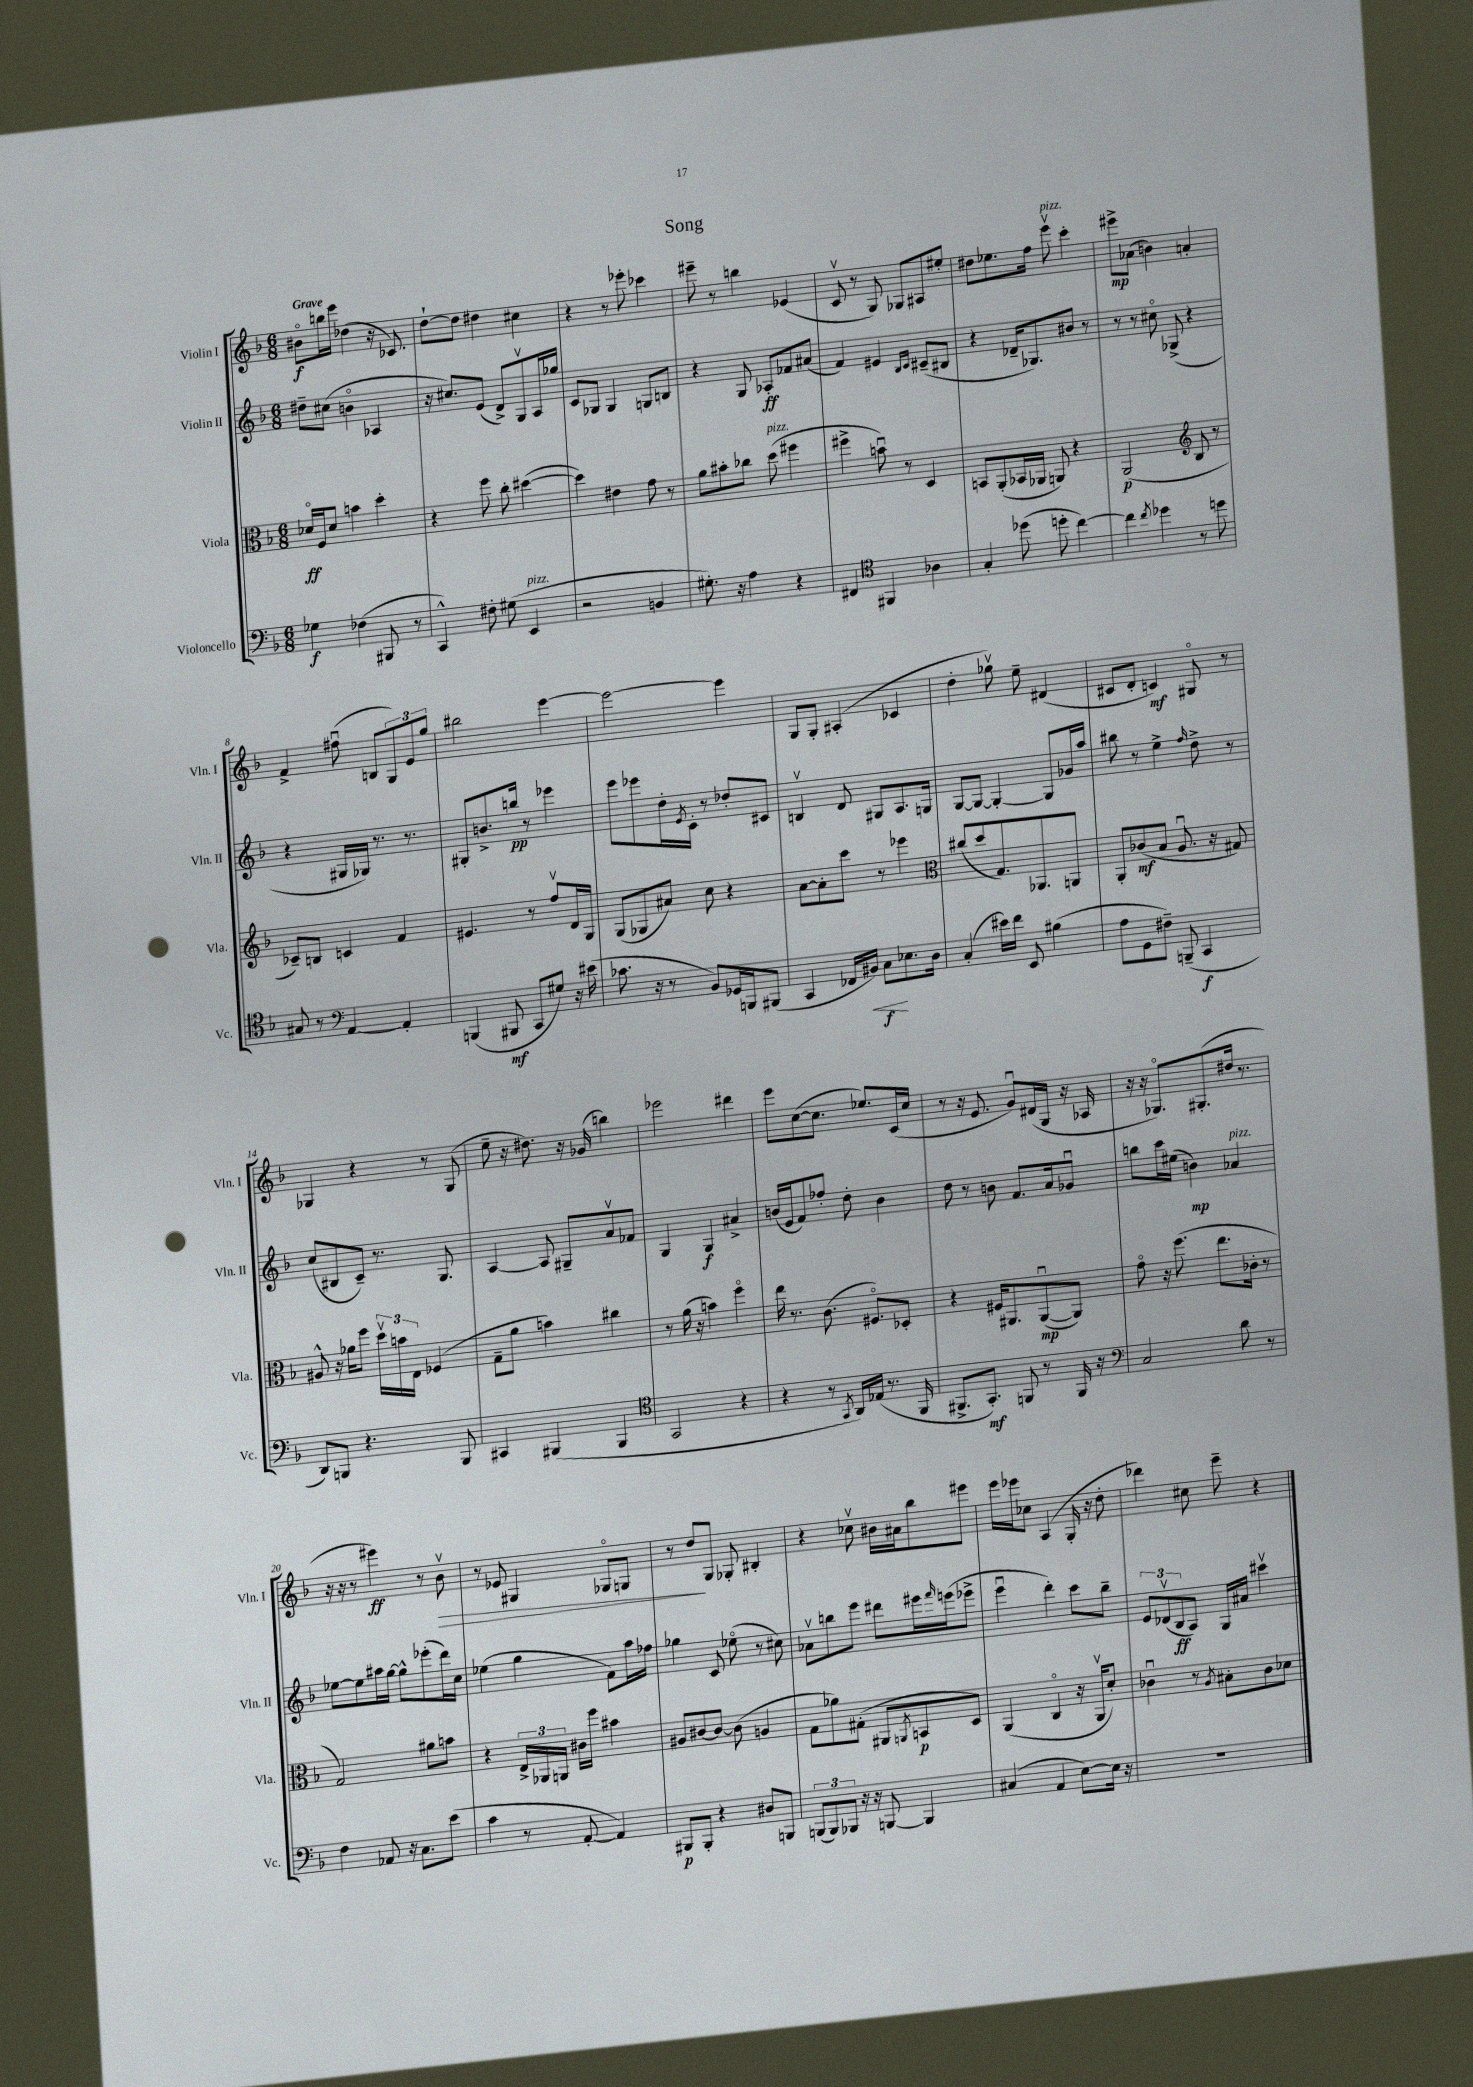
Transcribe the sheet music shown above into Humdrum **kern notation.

**kern	**kern	**kern	**kern
*staff4	*staff3	*staff2	*staff1
*clefF4	*clefC3	*clefG2	*clefG2
*k[b-]	*k[b-]	*k[b-]	*k[b-]
*M6/8	*M6/8	*M6/8	*M6/8
4G-\	16d-o/LL	8dd#~\L	8b#o\L
.	16F/J	.	.
.	8d-/J	(8cc#\J	16bb\L
.	.	.	16eee\JJ
(4F-\	4b\	4bo\	(4dd-\
8BBB#/	4dd'\	4A-/	16r
.	.	.	8.c-/)
8r	.	.	.
=	=	=	=
4CC^^/)	4r	16r	[8dd`\L
.	.	8.cc#/L)	.
.	.	.	8dd\]J
8F#'\	8ff\	(8e/J	4dd#\
(8G#\	8cc'\	8d^/L)	.
4EE/	([4dd#\	8Gv/	4cc#\
.	.	16A/L	.
.	.	16gg-/JJ	.
=	=	=	=
2r	4dd#\])	8c/L	4r
.	.	8G-/J	.
.	4e#\	4G-/	8r
.	.	.	8eee-'\
4BB/	8g\	8G/L	4ccc-\
.	8r	8B/J	.
=	=	=	=
8.G#'\)	8a\L	4r	8eee#~\
.	8b#'\	.	8r
16r	.	.	.
4A\	8cc-\J	8G/	4bb\
.	(8dd\	8A-'/L	.
4r	4ff#\	8f-/	(4e-/
.	.	(8a#/J	.
=	=	=	=
4FF#/	4ff#^\	4f/)	8cv/
.	.	.	8r
*clefC4	*	*	*
4FF#/	8bu\)	4e#/	8G/)
.	8r	.	8G-/L
.	.	16qqB-/LL	.
.	.	16qqc/JJ	.
4A-\	4D/	(8c#~/L	8A#/
.	.	8B#/J	8ee#'/J
=	=	=	=
4G'/	8BB/L	4r	8dd#\L
.	(8AA'/	.	8.ee-\
(8dd-\	16BB-/L	16d-~/LK	.
.	16AA-/JJ	8.G-/)	16ff\Jk
8dd'\	8AA/)	.	8eeev\
[4cc\)	4r	8b#/J	4ccc'\
.	.	8r	.
=	=	=	=
4cc\]	(2AA/	8r	8eee#^\L
.	.	8r	(8a-\J
8qcc/	.	.	.
4dd-\	.	8cc#o\	4b\)
.	.	(8G-^/	.
*	*clefG2	*	*
8r	8B-/	4r	4a'/
8dd\	8r	.	.
=	=	=	=
8G#/	8c-~/L)	4r	4f^/
8r	8B/J	.	.
*clefF4	*	*	*
[4AA/	4c/	16G#/LL	(8ff#u\
.	.	16G-/JJ)	.
.	.	8.r	8B/L
4AA'/]	4f/	.	12G/)
.	.	8.r	.
.	.	.	12e/
.	.	.	12gg/J
=	=	=	=
(4BBB/	4.e#/	8G#'/L	2bb#\
.	.	8.b^/	.
8BBB#/	.	.	.
.	.	16bb/Jk	.
8CC/L	8r	8r	.
8G#/J)	8ffv/L	4eee-\	[4eee\
16r	16d/L	.	.
(16e#\	16G/JJ	.	.
=	=	=	=
8.c-\	(8G/L	8eee\L	2eee\_
.	8G-/	8eee-\	.
16r	.	.	.
8r	8a#/J)	16dd'\L	.
.	.	8qe/	.
.	.	16c'\JJ	.
8BB-/L)	8cc\	8r	.
16GG-/L	4r	8dd-'/L	4eee\]
16BBB/J	.	.	.
(8BBB#/J	.	8c#/J	.
=	=	=	=
4CC/	[8a\L	4Bv/	8G/L
.	8a'\]	.	8G'/J
16FF-/LL	8ccc\J	8d/	(4A#'/
16BB#/JJ)	.	.	.
8C\L	8r	8G#/L	.
8.E-\	4eee-\	8.A/	4c-/
16D\Jk	.	16G/Jk	.
=	=	=	=
*	*clefC3	*	*
(4C'/	(8cc#/L	[8G/L	4dd'\
.	8dd/	8G/_J	.
16e#\LL)	8.G/)	4G'/_	8gg-v\)
16f\JJ	.	.	.
8EE/	.	.	8ee~\
.	8.AA-/	.	.
(4B#\	.	8G/]L	(4d#/
.	8AA/J	16g-/L	.
.	.	16aa/JJ	.
=	=	=	=
8A\L	8AA'/L	8bb#\	8c#/L
8GG\	(8c-/	8r	8d'/J
8F#~\J)	8B-/J	4ee^\	4c/)
(8BBB~/	8.Au/	.	.
.	.	16qqff/	.
4CC/	.	8dd^\	8G#o/
.	16r	.	.
.	8G#/)	8r	8r
=	=	=	=
8DD/L)	8A#^^/	(8cc/L	4G-/
8BBB/J	16r	8B#/	.
.	16a-\LK	.	.
4.r	8ff\J	8c~/J)	4r
.	24ddv\LL	8.r	.
.	24b\	.	.
.	24E\JJ	.	.
.	(4F-/	.	8r
.	.	8.G/	.
8BBB/	.	.	(8G-/
=	=	=	=
4CC#/	8G~\L	[4A/	8ee~\
.	8a\J	.	16r
.	.	.	8.dd#\)
(4BBB#/	4b\)	8A/]	.
.	.	8G#~/L	16r
.	.	.	(16g-/
4BBB#/	4cc#\	8av/	4bb\)
.	.	8f-/J	.
=	=	=	=
*clefC4	*	*	*
2GG/	8r	4G/	2eee-\
.	(16a\	.	.
.	16r	.	.
.	4b\)	4G/	.
4r	4ffo\	4a#^/	4ddd#\
=	=	=	=
4r	16ee\	(16b/LL	8eee\L
.	8.r	16e/J	.
.	.	8f/)	([8cc\
8r	(8.c\	8ff-'/J	8.cc\]J
8qGG/	.	.	.
16AA/LL)	.	8dd'\	.
(16E-/JJ	8.F#o/L)	.	8.ee-/L)
8.r	.	4b\	.
.	8D-'/J	.	(16c/L
16FF/	.	.	16cc/JJ
=	=	=	=
8.FF#^/L	4r	8dd\	8r
.	.	8r	16r
8.GG'/J)	.	.	8.e/
.	16F#/LK	8b\	.
.	8.AA#/	.	.
8FF/	.	8.f/L	8gu/L)
8r	([8AA#u/	.	(16d#/L
.	.	16a/k	16G/JJ
16FF/	8AA#/]J)	8g-u/J	16r
16r	.	.	16A-/
=	=	=	=
*clefF4	*	*	*
2C/	8go\	8bb\L	16r
.	.	.	16r
.	16r	16ccc\L	8.G-o/L)
.	(8.ff\	(16ee#\JJ	.
.	.	4b\)	.
.	.	.	(8.G#'/
.	8.ee\L	.	.
8d\	.	4a-/	16dd#/Jk
.	16c-'\Jk	.	8.r
8r	8r	.	.
=	=	=	=
4F\	2G/)	[8ee-\L	16r
.	.	.	16r
.	.	8ee-\]	8r
8AA-/	.	16aa#\L	4eee#\)
.	.	[16gg\JJ	.
16r	.	8gg^^\]L	.
8.C\L	.	.	.
.	8a#\L	(8eee-'\	8r
(8e\J	8b\J	16ddd\L)	8b-v\
.	.	16cc\JJ	.
=	=	=	=
4c\	4r	(4ee-\	8r
.	.	.	8e-/
8r	24E^/LL	4gg\	4G#/
.	24AA-/	.	.
.	24AA/JJ	.	.
[8AA'/	16c#\LL	.	.
.	16ff\JJ	.	.
4AA/])	4b#\	8f\L)	8G-o/L
.	.	16aa\L	8G/J
.	.	16ff-\JJ	.
=	=	=	=
8BBB#/L	8A#/L	4gg-\	8r
8BBB#'/J	[8c#/	.	8dd/L
4r	8c#/_J	8c/	8G/J
.	(8c#\]	(8ee-o\	8G-'/
8D#/L	4A/	8r	4B#'/
8BBB/J	.	8cc#\)	.
=	=	=	=
(12BBB/L	8G\L	8a-v\L	4r
12BBB/)	.	.	.
.	8a-\)	8bb\	.
12BBB-/J	.	.	.
16r	(8G#'\J	8eee\J	8cc-v\
16r	.	.	.
[8BBB/	8AA#/L	8ddd#\L	16b#\LL
.	.	.	16a#\J
.	8qAA/	.	.
4BBB/]	8BB/	16eee#\L	8bb-\
.	.	16qqfff/	.
.	.	(16eee\J	.
.	8D/J)	8eee-^\J	8eee#\J
=	=	=	=
(4C#/	(4AA/	4eeeu\	16eee\LL
.	.	.	16eee-\J
.	.	.	8cc-\J
4AA/	4Co/	4ddd'\)	(4A/
[8E\L)	16r	8ccc\L	16G'/
.	16AAv/LK	.	16r
16E\]Jk	8d'/J)	8bb-~\J	8dd'\
16r	.	.	.
=	=	=	=
2.r	4c-u\	12e/L	4ddd-\)
.	.	(12d-v/	.
.	.	12B-/	.
.	8r	8A/J)	8cc#\
.	8qA/	.	.
.	8B#'\L	16G/LL	8eee~\
.	.	16a#/JJ	.
.	8c-\	4ccc#v\	4r
.	8d-\J	.	.
==	==	==	==
*-	*-	*-	*-
